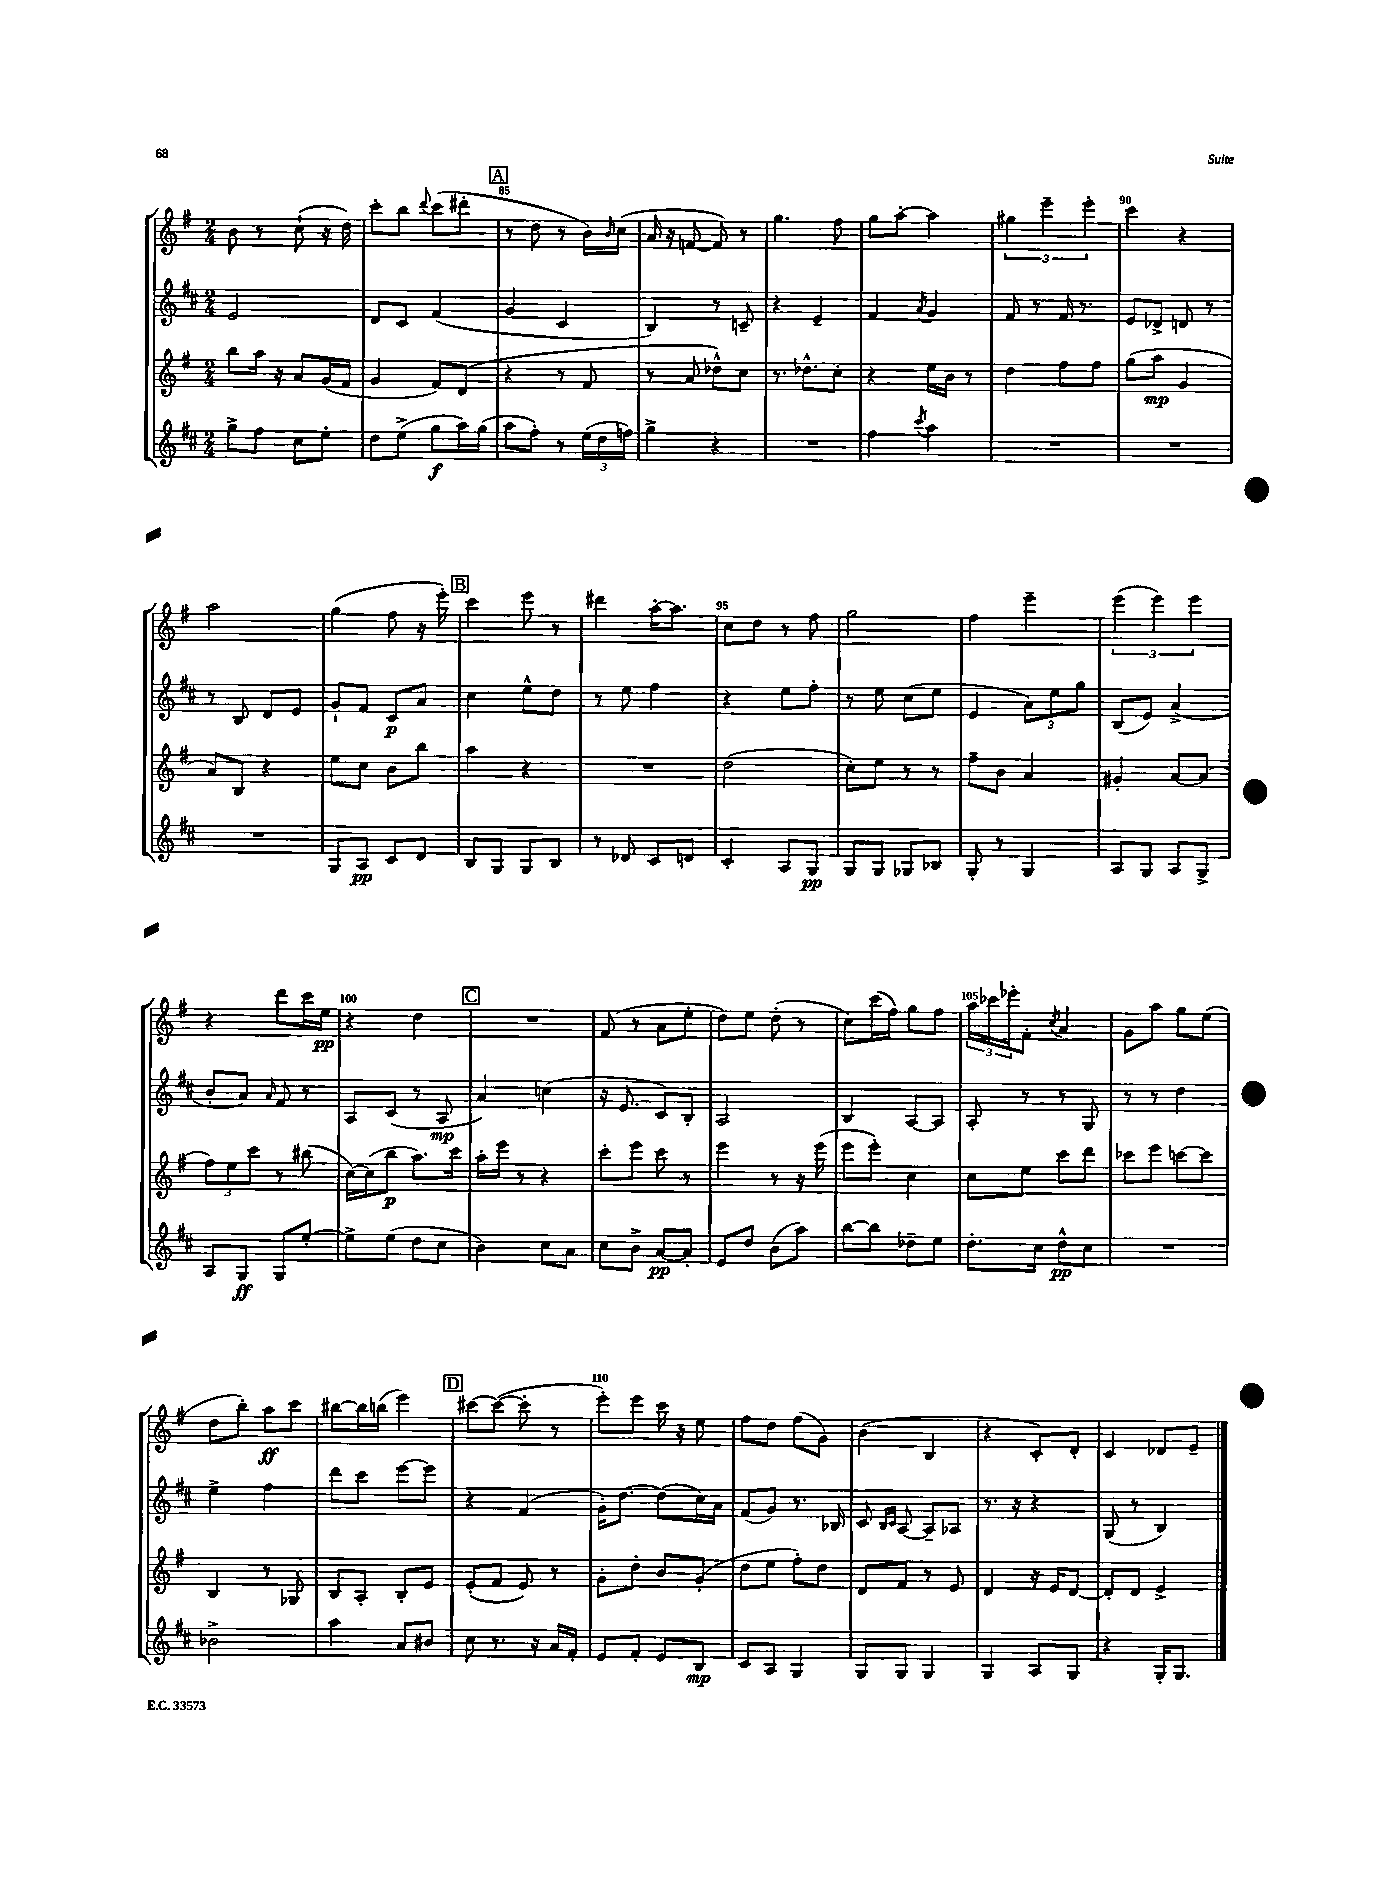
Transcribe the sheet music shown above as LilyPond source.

<<
\new StaffGroup <<
\new Staff = "s0" {
    \clef treble \key g \major \numericTimeSignature \time 2/4
    b'8 r8 c''8-!( r16 d''16) |
    c'''8-. b''8 \appoggiatura { d'''8 } c'''8( dis'''8-. |
    \mark \markup { \box "A" } r8 d''8 r8 b'16) \grace { b'16 } c''16( |
    a'16 r16 f'8~ f'8) r8 |
    g''4. fis''8 |
    g''8 a''8~-. a''4 |
    \tuplet 3/2 { gis''4 e'''4-- e'''4-. } |
    c'''4 r4 |
    a''2 |
    g''4( fis''8 r16 e'''16-.) |
    \mark \markup { \box "B" } c'''4 e'''8 r8 |
    dis'''4 a''16~-. a''8. |
    c''8 d''8 r8 fis''8 |
    g''2 |
    fis''4 e'''4-- |
    \tuplet 3/2 { e'''4( e'''4) e'''4 } |
    r4 d'''8 c'''16 e''16\pp |
    r4 d''4 |
    \mark \markup { \box "C" } R2 |
    fis'8( r8 a'8 e''8-. |
    d''8) e''8 d''8-.( r8 |
    c''8) c'''16( fis''16) g''8 fis''8 |
    \tuplet 3/2 { a''16 ces'''16 ees'''16-. } fis'8-. \acciaccatura { c''8 } a'4 |
    g'8 a''8 g''8 e''8( |
    d''8 b''8-.) a''8\ff c'''8 |
    bis''8~ bis''16 b''16( e'''4) |
    \mark \markup { \box "D" } cis'''8~ cis'''8~( cis'''8-. r8 |
    e'''8-.) e'''8 c'''16 r16 e''8 |
    fis''8 d''8 fis''8( g'8) |
    b'4( b4 |
    r4 c'8-.) d'8-. |
    c'4 des'8 e'8-- \bar "|." |
}
\new Staff = "s1" {
    \clef treble \key d \major \numericTimeSignature \time 2/4
    e'2 |
    d'8 cis'8 fis'4( |
    \mark \markup { \box "A" } g'4 cis'4 |
    b4) r8 c'8-- |
    r4 e'4-- |
    fis'4 \acciaccatura { a'8 } g'4 |
    fis'8 r8 fis'16 r8. |
    e'8 des'8-> d'8 r8 |
    r8 b8 d'8 e'8 |
    g'8-! fis'8 cis'8\p a'8 |
    \mark \markup { \box "B" } cis''4 e''8-^ d''8 |
    r8 e''8 fis''4 |
    r4 e''8 fis''8-. |
    r8 e''8 cis''8( e''8 |
    e'4 \tuplet 3/2 { a'8) e''8 g''8 } |
    b8( e'8) a'4->( |
    b'8-. a'8) \grace { a'16 } fis'8 r8 |
    a8 cis'8( r8 a8\mp |
    \mark \markup { \box "C" } a'4) c''4( |
    r16 e'8. cis'8) b8-. |
    a2 |
    b4 a8~ a8 |
    a8-. r8 r8 g8 |
    r8 r8 d''4 |
    e''4-> fis''4 |
    d'''8 cis'''8 e'''8~ e'''8 |
    \mark \markup { \box "D" } r4 fis'4( |
    g'16-.) d''8.~ d''8( cis''16) a'16 |
    fis'8( g'8) r8. bes16 |
    cis'8 \grace { b16 cis'16 } a8~ a8-- aes8 |
    r8. r16 r4 |
    g8( r8 b4) \bar "|." |
}
\new Staff = "s2" {
    \clef treble \key g \major \numericTimeSignature \time 2/4
    b''8 a''16 r16 a'8 g'16( fis'16 |
    g'4 fis'8) d'8( |
    \mark \markup { \box "A" } r4 r8 fis'8 |
    r8 a'8 des''8-^) c''8 |
    r8. des''8.-^ c''8-. |
    r4 e''16 b'16 r8 |
    d''4 fis''8 fis''8 |
    g''8( a''8\mp g'4 |
    a'8) b8 r4 |
    e''8 c''8 b'8 b''8 |
    \mark \markup { \box "B" } a''4 r4 |
    R2 |
    d''2( |
    c''8-.) e''8 r8 r8 |
    fis''8-- b'8 a'4 |
    gis'4-. a'8~ a'8( |
    \tuplet 3/2 { fis''8) e''8 c'''8 } r8 bis''8( |
    c''16~) c''16( b''8\p a''8.) c'''16 |
    \mark \markup { \box "C" } a''16-. e'''16 r8 r4 |
    c'''8-. e'''8 c'''8 r8 |
    e'''4 r8 r16 e'''16( |
    e'''8 e'''8-.) c''4 |
    c''8 e''8 c'''8 d'''8 |
    ces'''8 e'''8 c'''8~ c'''8 |
    b4 r8 ges8 |
    b8 a8-. b8-. e'8 |
    \mark \markup { \box "D" } e'8-.( fis'8 e'8) r8 |
    g'8-. d''8-. b'8 g'8-.( |
    d''8 e''8 fis''8-.) d''8 |
    d'8 fis'8 r8 e'8 |
    d'4 r16 e'16 d'8~ |
    d'8-. d'8 e'4-> \bar "|." |
}
\new Staff = "s3" {
    \clef treble \key d \major \numericTimeSignature \time 2/4
    g''8-> fis''8 cis''8 e''8-. |
    d''8 e''8->( g''8\f a''16) g''16( |
    \mark \markup { \box "A" } a''8 fis''8-.) r8 \tuplet 3/2 { e''16( d''16 f''16) } |
    g''4-> r4 |
    R2 |
    fis''4 \acciaccatura { cis'''8 } a''4 |
    R2 |
    R2 |
    R2 |
    g8 a8\pp cis'8 d'8 |
    \mark \markup { \box "B" } b8 g8 g8 b8 |
    r8 des'8 cis'8 d'8 |
    cis'4-. a8 g8\pp |
    g8 g8 ges8 bes8 |
    g8-. r8 g4 |
    a8 g8 a8 g8-> |
    a8 g8\ff g8 e''8~-. |
    e''8-> e''8( d''8 cis''8 |
    \mark \markup { \box "C" } b'4) cis''8 a'8 |
    cis''8 b'8-> a'8~\pp a'8-. |
    e'8 d''8 b'8( a''8) |
    b''8~ b''8 des''8-- e''8 |
    d''8.-. cis''16 d''8-^\pp cis''8 |
    R2 |
    bes'2-> |
    a''4 a'8 bis'8 |
    \mark \markup { \box "D" } cis''8 r8. r16 a'16 fis'16-. |
    e'8 fis'8-. e'8 b8\mp |
    cis'8 a8 g4 |
    g8 g8 g4 |
    g4 a8 g8 |
    r4 g16-. g8. \bar "|." |
}
>>
>>
\layout { \context { \Score currentBarNumber = #83 \override BarNumber.break-visibility = ##(#f #t #t) barNumberVisibility = #(every-nth-bar-number-visible 5) } }
